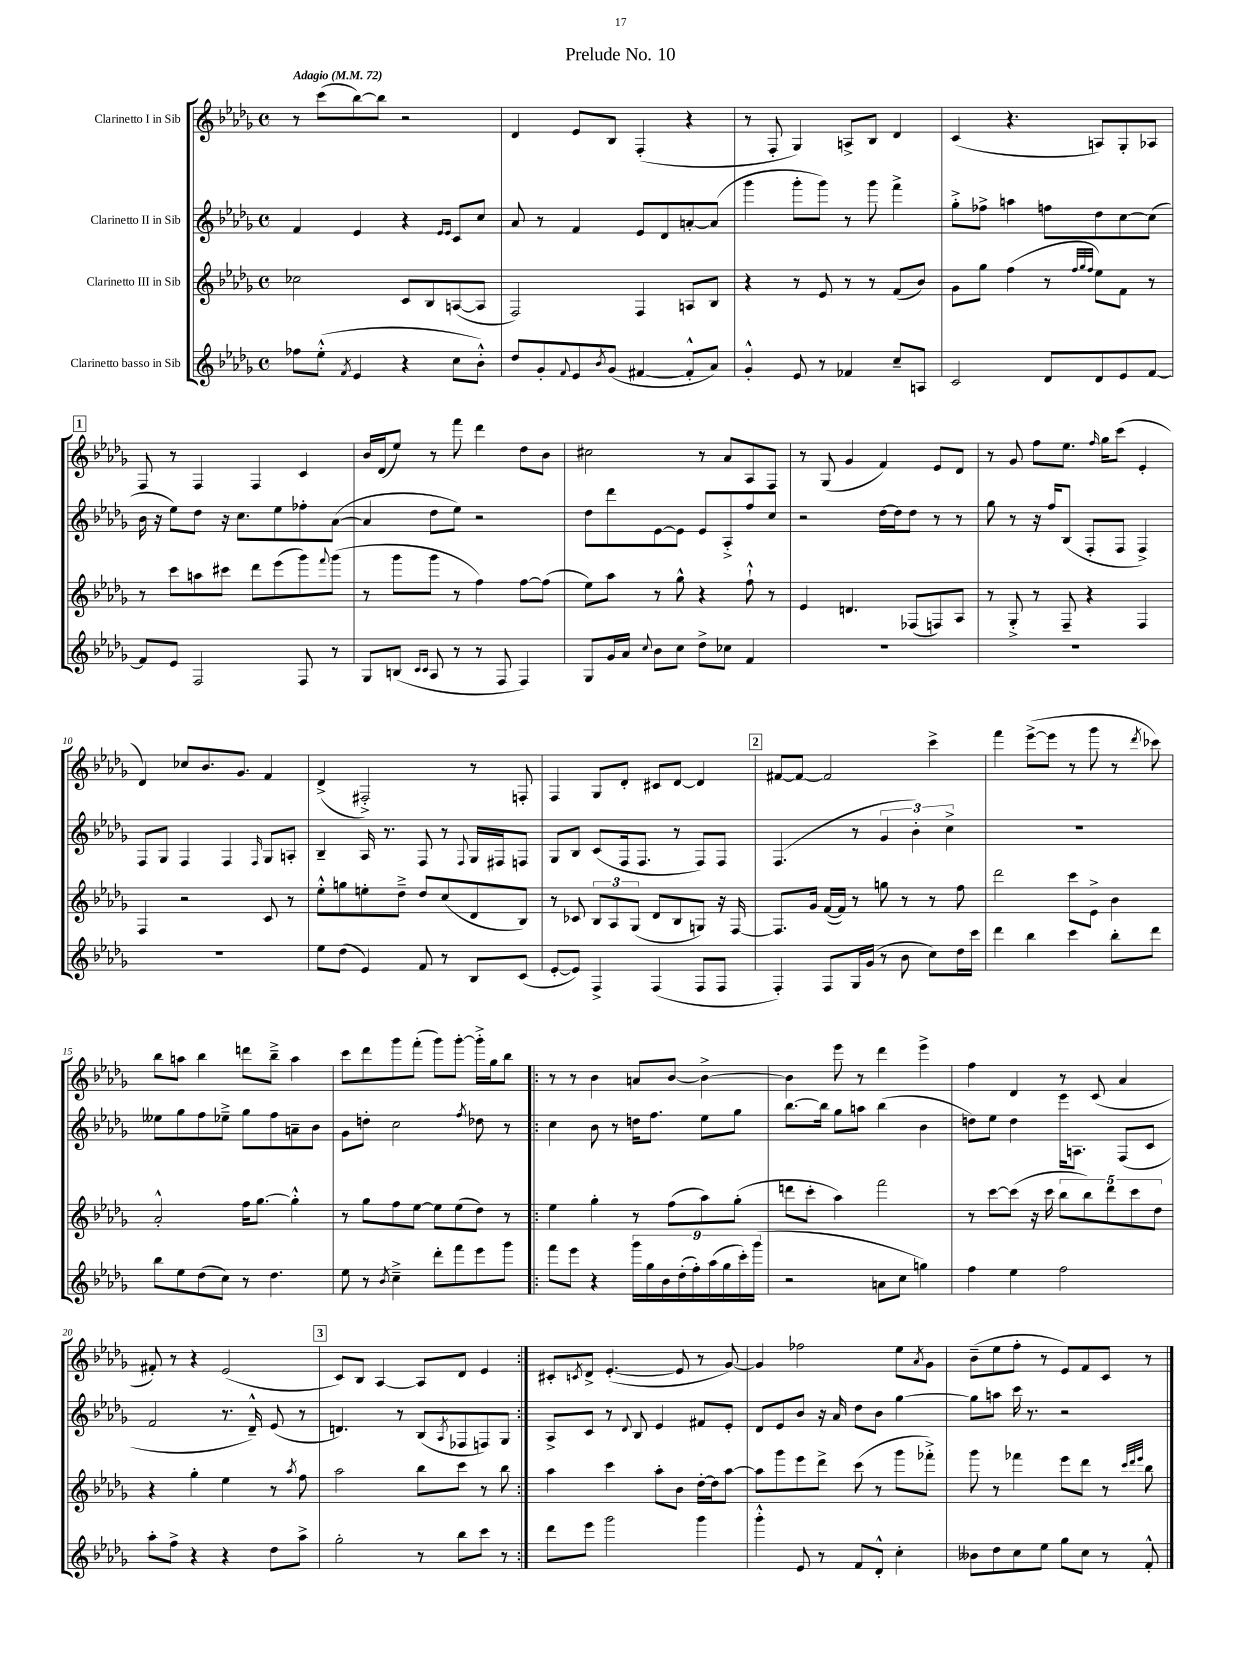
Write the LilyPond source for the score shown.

\header { title = "Prelude No. 10" }
<<
\new StaffGroup <<
\new Staff = "s0" \with { instrumentName = "Clarinetto I in Sib" } {
    \clef treble \key des \major \defaultTimeSignature \time 4/4 \tempo "Adagio" 4 = 72
    r8 c'''8( bes''8~) bes''8 r2 |
    des'4 ees'8 bes8 f4-.( r4 |
    r8 f8-. ges4) a8-> bes8 des'4 |
    c'4( r4. a8) ges8-. aes8 |
    \mark \markup { \box "1" } f8 r8 f4 f4 c'4 |
    bes'16 des'16( ees''8) r8 f'''8 des'''4 des''8 bes'8 |
    cis''2 r8 aes'8 aes8 f8 |
    r8 ges8( ges'4 f'4) ees'8 des'8 |
    r8 ges'8 f''8 ees''8. \grace { f''16 } ges''16 c'''8( ees'4-. |
    des'4) ces''8 bes'8. ges'8. f'4 |
    des'4->( fis2-.->) r8 f8-. |
    f4 ges8 des'8-. cis'8 des'8~ des'4 |
    \mark \markup { \box "2" } fis'8~ fis'8~ fis'2 c'''4-> |
    f'''4 ees'''8~->( ees'''8 r8 ges'''8 r8 \acciaccatura { des'''8 } ces'''8) |
    bes''8 a''8 bes''4 d'''8 bes''8---> a''4 |
    c'''8 des'''8 ges'''8 f'''8-.( ges'''8) ges'''8~-. ges'''16-.-> ges''16 bes''8 |
    \repeat volta 2 { r8 r8 bes'4 a'8 bes'8~ bes'4~-> |
    bes'4 ees'''8 r8 des'''4 ees'''4-> |
    f''4 des'4 r8 c'8( aes'4 |
    fis'8-.) r8 r4 ees'2( |
    \mark \markup { \box "3" } c'8) bes8 aes4~ aes8 des'8 ees'4 | }
    cis'8-. \acciaccatura { c'8 } des'8-> ees'4.~-.( ees'8 r8 ges'8~) |
    ges'4 fes''2 ees''8 \acciaccatura { aes'8 } ges'8 |
    bes'8--( ees''8 f''8-. r8 ees'8) f'8 c'8 r8 \bar "|." |
}
\new Staff = "s1" \with { instrumentName = "Clarinetto II in Sib" } {
    \clef treble \key des \major \defaultTimeSignature \time 4/4
    f'4 ees'4 r4 \grace { ees'16 ees'16 } c'8 c''8 |
    aes'8 r8 f'4 ees'8 des'8 a'8~-. a'8( |
    ges'''4 ges'''8-. ges'''8) r8 ges'''8 f'''4-> |
    ges''8-.-> fes''8-> a''4 f''8 des''8 c''8~ c''8( |
    \mark \markup { \box "1" } bes'16 r16 ees''8) des''8 r16 c''8. ees''8 fes''8-. aes'8~( |
    aes'4 des''8 ees''8) r2 |
    des''8 des'''8 ees'8~ ees'8 ees'8 aes8-.-> f''8 c''8 |
    r2 des''16~ des''16 des''8 r8 r8 |
    ges''8 r8 r16 f''16 bes8( f8-. f8 f4->) |
    f8 ges8 f4 f4 \grace { f16 } ges8 a8-. |
    bes4-- aes16 r8. f8 r8 \appoggiatura { f8 } ges16 fis16 f8 |
    ges8 bes8 c'8( f16 f8. r8 f8) f8 |
    \mark \markup { \box "2" } f4.( r8 \tuplet 3/2 { ges'4 bes'4-.) c''4-> } |
    R1 |
    eeses''8 ges''8 f''8 ees''8---> ges''8 f''8 a'8-- bes'8 |
    ges'8 d''8-. c''2 \acciaccatura { f''8 } des''8 r8 |
    \repeat volta 2 { c''4 bes'8 r8 d''16 f''8. ees''8 ges''8 |
    bes''8.~ bes''16 ges''8 a''8 bes''4( bes'4 |
    d''8) ees''8 d''4 ees'''16 a8. f8( c'8 |
    f'2 r8. des'16---^) ees'8( r8 |
    \mark \markup { \box "3" } d'4.) r8 bes8( \acciaccatura { aes8 } fes8 f8) ges8 | }
    aes8-> c'8 r8 \appoggiatura { des'8 } bes8 ees'4 fis'8 ees'8-. |
    des'8 ees'8 bes'8 r16 aes'16 des''8 bes'8 ges''4~ |
    ges''8 a''8 c'''16 r8. r2 \bar "|." |
}
\new Staff = "s2" \with { instrumentName = "Clarinetto III in Sib" } {
    \clef treble \key des \major \defaultTimeSignature \time 4/4
    ces''2 c'8 bes8 a8~( a8 |
    f2) f4 a8 bes8 |
    r4 r8 ees'8 r8 r8 f'8( bes'8) |
    ges'8 ges''8 f''4( r8 \grace { f''32 ges''32 f''32 } ees''8) f'8 r8 |
    \mark \markup { \box "1" } r8 c'''8 a''8 cis'''8 des'''8 ees'''8( ges'''8) \appoggiatura { f'''8 } ges'''8( |
    r8 ges'''8 ges'''8 r8 f''4) f''8~ f''8( |
    ees''8) aes''8 r8 ges''8-^ r4 f''8-!-^ r8 |
    ees'4 d'4. fes8( f8) aes8 |
    r8 ges8-.-> r8 f8-- r4 f4 |
    f4 r2 c'8 r8 |
    ees''8-.-^ g''8 e''8-. des''8---> des''8 c''8( des'8 bes8) |
    r8 ces'8 \tuplet 3/2 { bes8 aes8 ges8( } des'8 bes8 g8) r16 f16~ |
    \mark \markup { \box "2" } f8. ges'16 f'16~( f'16) r8 g''8 r8 r8 f''8 |
    des'''2 c'''8 ees'8-> bes'4 |
    aes'2-.-^ f''16 ges''8.~ ges''4-.-^ |
    r8 ges''8 f''8 ees''8~ ees''8 ees''8( des''8) r8 |
    \repeat volta 2 { ees''4 ges''4-. r8 f''8( aes''8) ges''8-.( |
    d'''8 c'''8-. aes''4) f'''2 |
    r8 c'''8~ c'''8( r16 c'''16 \tuplet 5/4 { bes''8 bes''8) des'''8 c'''8 des''8 } |
    r4 ges''4-. ees''4 r8 \acciaccatura { aes''8 } f''8 |
    \mark \markup { \box "3" } aes''2 bes''8 c'''8 r8 bes''8 | }
    aes''4 c'''4 aes''8-. bes'8 des''16~-. des''16 aes''8~ |
    aes''8 ges'''8 ees'''8 des'''8-> c'''8( r8 ges'''8 fes'''8-.->) |
    ges'''8 r8 fes'''4 ees'''8 des'''8 r8 \grace { c'''32 des'''32 ees'''32 } bes''8 \bar "|." |
}
\new Staff = "s3" \with { instrumentName = "Clarinetto basso in Sib" } {
    \clef treble \key des \major \defaultTimeSignature \time 4/4
    fes''8 ees''8-.-^( \acciaccatura { f'8 } ees'4 r4 c''8 bes'8-.-^) |
    des''8 ges'8-. \appoggiatura { f'8 } ees'8 \acciaccatura { bes'8 } ges'8( fis'4~ fis'8-.-^ aes'8) |
    ges'4-.-^ ees'8 r8 fes'4 c''8-- a8 |
    c'2 des'8 des'8 ees'8 f'8~ |
    \mark \markup { \box "1" } f'8 ees'8 f2 f8 r8 |
    ges8 b8( \grace { c'16 c'16 } aes8 r8 r8 f8 f4) |
    ges8 ges'16 aes'16 \appoggiatura { c''8 } bes'8 c''8 des''8-> ces''8 f'4 |
    R1 |
    R1 |
    R1 |
    ees''8 des''8( ees'4) f'8 r8 bes8 c'8( |
    ees'8~-. ees'8) f4-> f4( f8 f8 |
    \mark \markup { \box "2" } f4-.) f8 ges16 ges'16( r8 bes'8 c''8) des''16 c'''16 |
    des'''4 bes''4 c'''4 bes''8-. des'''8 |
    bes''8 ees''8 des''8( c''8) r8 des''4. |
    ees''8 r8 \acciaccatura { bes'8 } c''4---> des'''8-. f'''8 ees'''8 ges'''8 |
    \repeat volta 2 { f'''8 ees'''8 r4 \tuplet 9/8 { ges'''16 ges''16 bes'16 des''16-.( f''16-.) aes''16( ges''16 c'''16-.) ges'''16( } |
    r2 a'8 c''8 g''4) |
    f''4 ees''4 f''2 |
    aes''8-. f''8-> r4 r4 des''8 aes''8-> |
    \mark \markup { \box "3" } ges''2-. r8 bes''8 c'''8 r8 | }
    des'''8 ees'''8 ges'''2 ges'''4 |
    ges'''4-.-^ ees'8 r8 f'8 des'8-.-^ c''4-. |
    beses'8 des''8 c''8 ees''8 ges''8 c''8 r8 f'8-.-^ \bar "|." |
}
>>
>>
